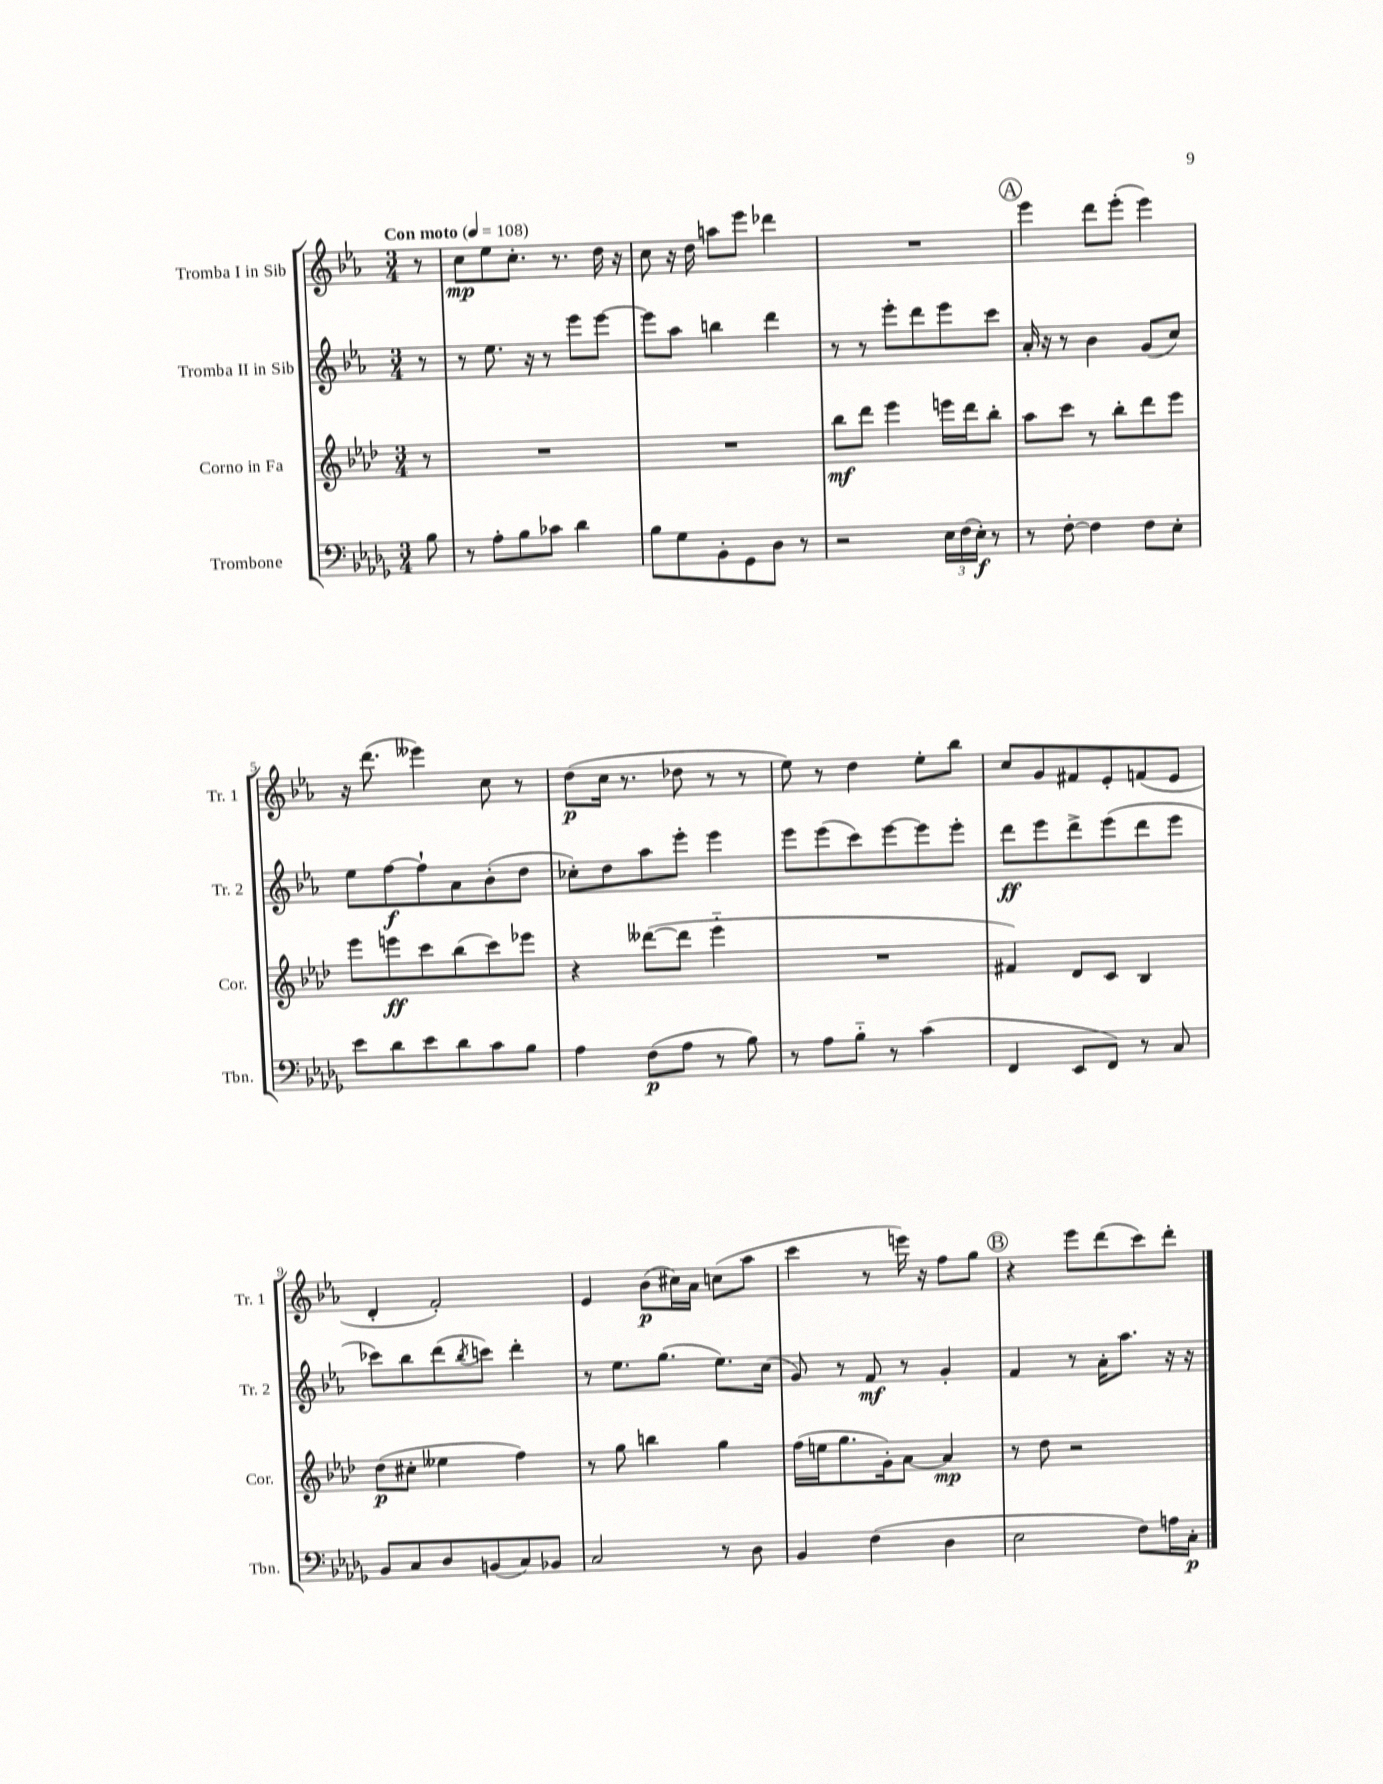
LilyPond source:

<<
\new StaffGroup <<
\new Staff = "s0" \with { instrumentName = "Tromba I in Sib" shortInstrumentName = "Tr. 1" } {
    \clef treble \key ees \major \numericTimeSignature \time 3/4 \partial 8 \tempo "Con moto" 4 = 108
    r8 |
    c''8\mp ees''8 c''8.-. r8. d''16 r16 |
    c''8 r16 d''16 a''8 ees'''8 des'''4 |
    R2. |
    \mark \markup { \circle "A" } ees'''4 d'''8 ees'''8-.( ees'''4) |
    r16 d'''8.( eeses'''4) c''8 r8 |
    d''8\p( c''16 r8. des''8 r8 r8 |
    ees''8) r8 d''4 ees''8-. bes''8 |
    c''8 g'8 fis'8 ees'8-. f'8( ees'8 |
    d'4-. f'2-.) |
    ees'4 bes'8\p( cis''16) aes'16 c''8( aes''8 |
    c'''4 r8 e'''16) r16 f''8 g''8 |
    \mark \markup { \circle "B" } r4 ees'''8 d'''8( c'''8) d'''8-. \bar "|." |
}
\new Staff = "s1" \with { instrumentName = "Tromba II in Sib" shortInstrumentName = "Tr. 2" } {
    \clef treble \key ees \major \numericTimeSignature \time 3/4 \partial 8
    r8 |
    r8 ees''8. r16 r8 ees'''8 ees'''8~ |
    ees'''8 aes''8 b''4 d'''4 |
    r8 r8 ees'''8-. d'''8 ees'''8 c'''8 |
    \mark \markup { \circle "A" } aes'16-. r16 r8 bes'4 g'8( c''8) |
    ees''8 f''8~\f f''8-! aes'8 bes'8-.( d''8 |
    ces''8-.) d''8 aes''8 ees'''8-. ees'''4 |
    ees'''8 ees'''8( c'''8) ees'''8~ ees'''8 ees'''8-. |
    d'''8\ff ees'''8 d'''8-> ees'''8( d'''8 ees'''8 |
    ces'''8) bes''8 d'''8( \acciaccatura { bes''8 } c'''8) d'''4-. |
    r8 ees''8. g''8.( ees''8.) c''16( |
    g'8) r8 f'8\mf r8 g'4-. |
    \mark \markup { \circle "B" } f'4 r8 aes'16-. aes''8. r16 r16 \bar "|." |
}
\new Staff = "s2" \with { instrumentName = "Corno in Fa" shortInstrumentName = "Cor." } {
    \clef treble \key aes \major \numericTimeSignature \time 3/4 \partial 8
    r8 |
    R2. |
    R2. |
    bes''8\mf des'''8 ees'''4 e'''16 des'''16 bes''8-. |
    \mark \markup { \circle "A" } aes''8 c'''8 r8 bes''8-. des'''8 ees'''8 |
    ees'''8 e'''8\ff c'''8 bes''8( c'''8) ees'''8 |
    r4 deses'''8~( deses'''8 ees'''4-_ |
    R2. |
    fis'4) des'8 c'8 bes4 |
    des''8\p( cis''8-. eeses''4 f''4) |
    r8 g''8 b''4 g''4 |
    f''16( e''16 g''8. g'16-.) aes'8~ aes'4\mp |
    \mark \markup { \circle "B" } r8 des''8 r2 \bar "|." |
}
\new Staff = "s3" \with { instrumentName = "Trombone" shortInstrumentName = "Tbn." } {
    \clef bass \key des \major \numericTimeSignature \time 3/4 \partial 8
    bes8 |
    r8 aes8-. bes8 ces'8 des'4 |
    bes8 ges8 bes,8-. ges,8 des8 r8 |
    r2 \tuplet 3/2 { ees16 f16( ees16-.\f) } r8 |
    \mark \markup { \circle "A" } r8 f8~-. f4 f8 ees8-. |
    ees'8 des'8 ees'8 des'8 c'8 bes8 |
    aes4 f8\p( aes8 r8 bes8) |
    r8 aes8 bes8-_ r8 c'4( |
    f,4 ees,8 f,8) r8 c8 |
    bes,8 c8 des8 b,8( c8) bes,8 |
    c2 r8 des8 |
    bes,4 f4( des4 |
    \mark \markup { \circle "B" } ees2 f8) a16 c16-.\p \bar "|." |
}
>>
>>
